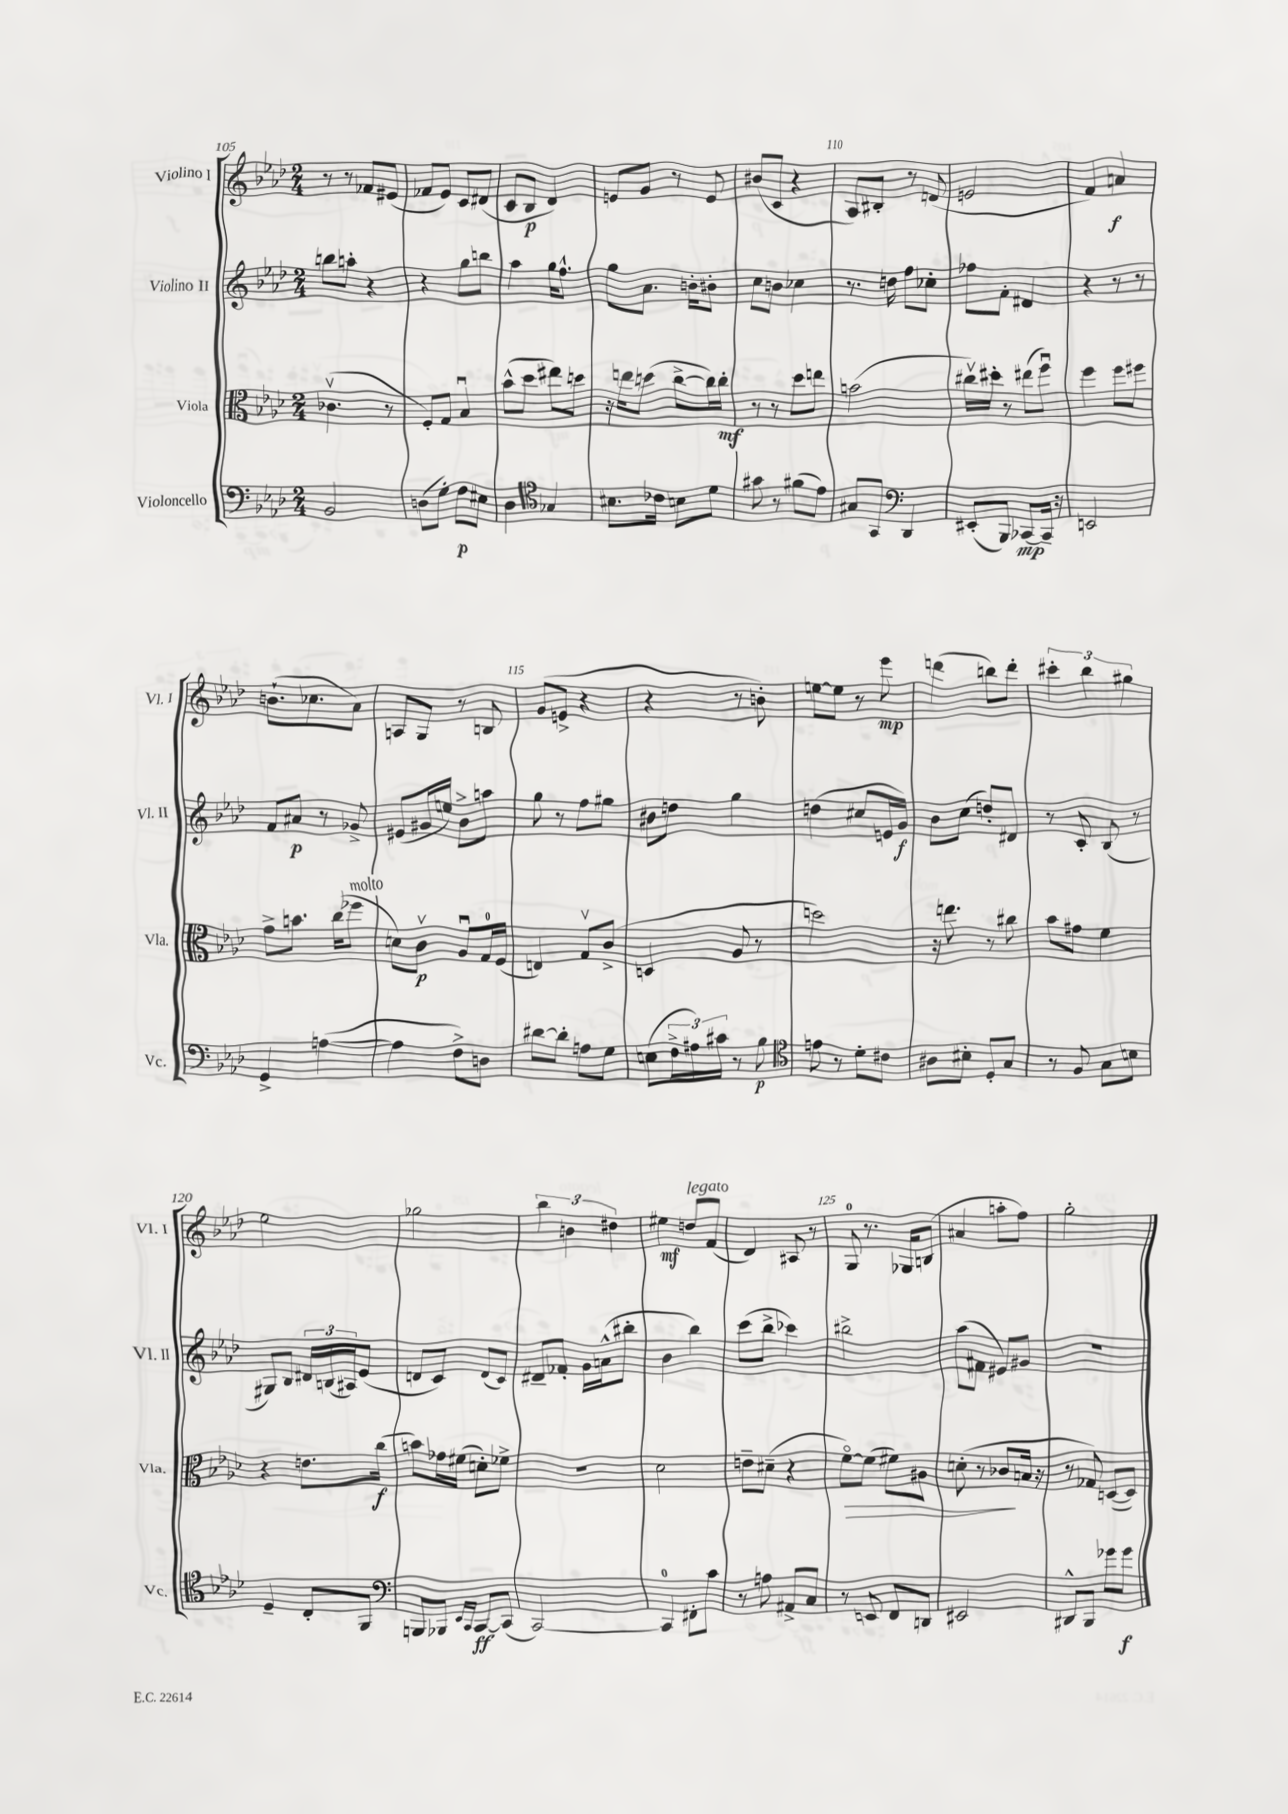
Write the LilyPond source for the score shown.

<<
\new StaffGroup <<
\new Staff = "s0" \with { instrumentName = "Violino I" shortInstrumentName = "Vl. I" } {
    \clef treble \key aes \major \numericTimeSignature \time 2/4
    r8 r8 fes'8 eis'8( |
    fes'8 ees'8) c'8 dis'8( |
    c'8 bes8\p des'4) |
    e'8 g'8 r8 e'8 |
    bis'8( c'8 r4 |
    aes8) bis8-. r8 d'8( |
    e'2 |
    f'4) a'4\f |
    b'8.-!( ces''8. aes'8) |
    a8 g8 r8 b8 |
    g'8( e'8-> r4 |
    r4 r8 b'8-.) |
    e''8~ e''8 r8 ees'''8\mp |
    d'''4( b''8) d'''8-. |
    \tuplet 3/2 { cis'''4-. bes''4 gis''4 } |
    ees''2 |
    ges''2 |
    \tuplet 3/2 { bes''4 b'4 dis''4 } |
    eis''4\mf d''8^\markup { \italic "legato" } f'8( |
    des'4) ais8 r8 |
    g8-0 r8. ges16 b8( |
    ais'4 a''8-. f''8) |
    g''2-. \bar "|." |
}
\new Staff = "s1" \with { instrumentName = "Violino II" shortInstrumentName = "Vl. II" } {
    \clef treble \key aes \major \numericTimeSignature \time 2/4
    b''8 a''8-. r4 |
    r4 g''8 b''8 |
    aes''4 g''16 f''8.-^ |
    g''8 aes'8. b'16-. bis'8-. |
    c''8 b'8 ces''4 |
    r8. d''16 f''8 ces''8-. |
    fes''8 f'8-. dis'4 |
    r4 r8 r8 |
    f'8 ais'8\p r8 ges'8-> |
    eis'8( gis'16 e''16) bes'8-> a''8 |
    g''8 r8 f''8 gis''8 |
    bis'8 d''8 g''4 |
    d''4( cis''8 e'16 g'16\f) |
    bes'8 c''8( d''8-.) dis'8 |
    r8 c'8-. bes8( r8 |
    gis8) bes8 \tuplet 3/2 { dis'16 b16( ais16) } ees'8( |
    d'8 c'8) d'8( c'8) |
    dis'8-- fes'8-. g'16 a'16-^( bis''8-. |
    bes'4 bes''4) |
    c'''8( bes''8-> ces'''4) |
    bis''2-> |
    aes''8( fis'8 eis'8) gis'8 |
    R2 \bar "|." |
}
\new Staff = "s2" \with { instrumentName = "Viola" shortInstrumentName = "Vla." } {
    \clef alto \key aes \major \numericTimeSignature \time 2/4
    ces'4.\upbow( r8 |
    f8-.) g8 bes4\downbow |
    bes'8-^( des''8 eis''8) d''8 |
    r16 e''16 d''8( c''8~-> c''16) c''16-.\mf |
    r8 r8 des''8 e''8 |
    b'2( |
    cis''16\upbow) dis''16-. r8 eis''8( f''8\downbow) |
    f''4 f''8 fis''8 |
    g'8-> b'8. c''16( fes''8^\markup { \italic "molto" } |
    d'8) c'8\upbow\p aes8\downbow g16-0 f16( |
    e4) g8\upbow c'8->( |
    d4 aes8 r8 |
    d''2) |
    r16 e''8. r8 cis''8 |
    bes'8 gis'8 f'4 |
    r4 e'8. c''16\f( |
    b'8) ges'16 fis'16( d'8-.) fes'8-> |
    R2 |
    des'2 |
    e'8-- dis'8--( r4 |
    f'8~\flageolet\>) f'8( fis'8) ais8 |
    d'8-.( r8 ces'8\! b16 r16 |
    r8 ges8) d8~( d8) \bar "|." |
}
\new Staff = "s3" \with { instrumentName = "Violoncello" shortInstrumentName = "Vc." } {
    \clef bass \key aes \major \numericTimeSignature \time 2/4
    bes,2 |
    d8( g8-.) f8\p eis8 |
    des4 \clef tenor ges4 |
    bis8. ces'16 b8 des'8 |
    gis'8 r8 fis'8( ees'8) |
    gis8 g,8 \clef bass des,4 |
    eis,8-.( bes,,8) ces,8~\mp ces,16-- r16 |
    e,2 |
    g,4-> a4~( |
    a4 f8->) d8 |
    dis'8~ dis'8-. a8 g8 |
    e8( \tuplet 3/2 { f16-> ais16) cis'16 } r8 bes8\p |
    \clef tenor e'8 r8 des'8-. cis'8 |
    ais8 bis8-. des8-. g8 |
    r8 f8 g8 b8 |
    des4-- c8-. f,8 |
    \clef bass b,,8 bes,,8 \grace { ees,16 c,16 } c,8~\ff c,8( |
    c,2~) |
    c,4-0 fis,8-. c'8 |
    r8 a8 ais,8-> c8 |
    r8 e,8 f,8 d,8 |
    eis,2 |
    dis,8-^ bes,,8 ges'8 ges'8\f \bar "|." |
}
>>
>>
\layout { \context { \Score currentBarNumber = #105 \override BarNumber.break-visibility = ##(#f #t #t) barNumberVisibility = #(every-nth-bar-number-visible 5) } }
